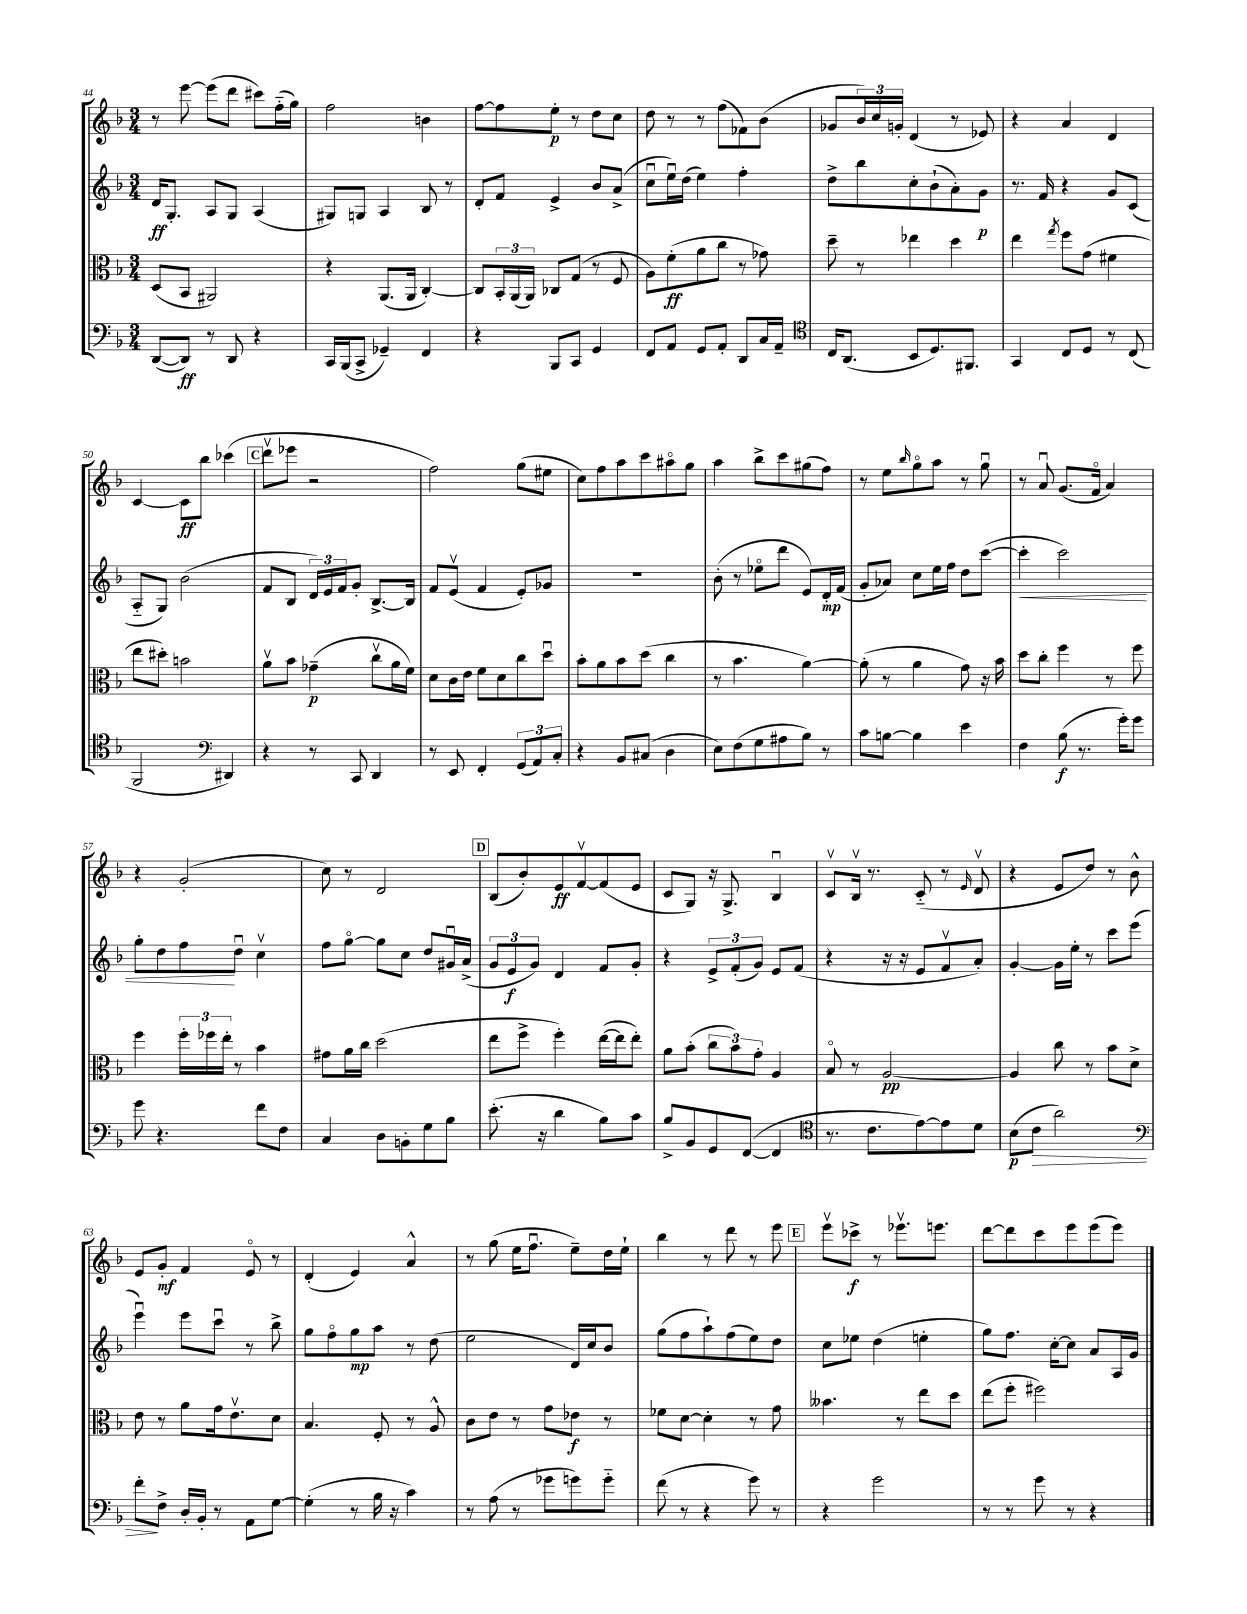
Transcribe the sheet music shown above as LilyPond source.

<<
\new StaffGroup <<
\new Staff = "s0" {
    \clef treble \key f \major \numericTimeSignature \time 3/4
    r8 e'''8~ e'''8( d'''8 cis'''8) f''16-_( g''16) |
    f''2 b'4 |
    f''8~ f''8 e''8-.\p r8 d''8 c''8 |
    d''8 r8 r8 f''8( fes'8) bes'8( |
    ges'8 \tuplet 3/2 { bes'16) c''16 g'16-. } d'4( r8 ees'8) |
    r4 a'4 d'4 |
    c'4~ c'8\ff bes''8 ces'''4( |
    \mark \markup { \box "C" } d'''8\upbow ees'''8 r2 |
    f''2) g''8( eis''8 |
    c''8) f''8 a''8 c'''8 ais''8\flageolet g''8 |
    a''4 bes''8-> c'''8 gis''8( f''8) |
    r8 e''8 \grace { bes''16 } g''8\flageolet a''8 r8 g''8\downbow |
    r8 a'8\downbow g'8.( f'16\flageolet a'4) |
    r4 g'2-.( |
    c''8) r8 d'2 |
    \mark \markup { \box "D" } bes8( bes'8-.) e'8\ff f'8~\upbow f'8( e'8 |
    c'8 g8) r16 g8.-> bes4\downbow |
    c'8\upbow bes16\upbow r8. c'8-_( r8 \grace { e'16 } d'8\upbow |
    r4 e'8 d''8) r8 bes'8-^ |
    e'8 g'8-.\mf f'4 e'8\flageolet r8 |
    d'4-.( e'4) a'4-^ |
    r8 g''8( e''16 f''8.\downbow e''8--) d''16 e''16-! |
    bes''4 r8 d'''8 r8 e'''8 |
    \mark \markup { \box "E" } e'''8\upbow ces'''8->\f r8 ees'''8.\upbow e'''8. |
    d'''8~ d'''8 c'''8 e'''8 e'''8( e'''8) \bar "|." |
}
\new Staff = "s1" {
    \clef treble \key f \major \numericTimeSignature \time 3/4
    d'16\ff g8.-. a8 g8 a4( |
    gis8) g8 a4 bes8 r8 |
    d'8-. f'8 e'4-> bes'8 a'8->( |
    c''8\downbow e''16\downbow) d''16( e''4) f''4-. |
    d''8-> bes''8 c''8-. bes'8-!( a'8-.) g'8\p |
    r8. f'16 r4 g'8 c'8( |
    a8-_ g8) bes'2( |
    \mark \markup { \box "C" } f'8 bes8 \tuplet 3/2 { d'16) e'16 f'16 } g'8-. bes8.~-> bes16 |
    f'8 e'8\upbow( f'4 e'8-.) ges'8 |
    R2. |
    bes'8-.( r8 ees''8\flageolet d'''8 e'8) d'16-.\mp f'16( |
    g'8-. aes'8) c''8 e''16 f''16 d''8 c'''8~( |
    c'''4-.\< c'''2) |
    g''8-. d''8 f''8\! d''8\downbow c''4\upbow |
    f''8 g''8~\flageolet g''8 c''8 d''8 gis'16\downbow a'16->( |
    \mark \markup { \box "D" } \tuplet 3/2 { g'8 e'8\f g'8) } d'4 f'8 g'8-. |
    r4 \tuplet 3/2 { e'8-> f'8-.( g'8) } e'8 f'8( |
    r4 r16 r16 e'8 f'8\upbow a'8-.) |
    g'4~-. g'16 e''16-. r8 c'''8 e'''8( |
    e'''4\downbow) e'''8 c'''8\downbow r8 bes''8-> |
    g''8 f''8\flageolet g''8\mp a''8 r8 d''8( |
    e''2 d'16) c''16 bes'8 |
    g''8( f''8 a''8-!) f''8( e''8) d''8 |
    \mark \markup { \box "E" } c''8 ees''8 d''4( e''4-. |
    g''8) f''8. c''16~-. c''8 a'8 a16 g'16 \bar "|." |
}
\new Staff = "s2" {
    \clef alto \key f \major \numericTimeSignature \time 3/4
    d8( bes,8 ais,2) |
    r4 a,8.( a,16 c4~-.) |
    c8 \tuplet 3/2 { bes,16-. a,16( a,16) } ces8 g8( r8 f8 |
    a8) f'8-.\ff( a'8 c''8 r8 ges'8) |
    d''8-- r8 ees''4 d''4 |
    e''4 \acciaccatura { g''8 } f''8 g'8( fis'4 |
    e''8 dis''8-.) b'2 |
    \mark \markup { \box "C" } a'8\upbow bes'8 ges'4--\p( c''8\upbow a'16 f'16) |
    d'8 c'16 e'16 f'8 d'8 c''8 d''8\downbow |
    bes'8-. a'8 bes'8 d''8( c''4 |
    r8 bes'4. a'4~) |
    a'8-.( r8 a'4 g'8) r16 bes'16 |
    d''8 c''8-. f''4 r8 f''8 |
    f''4 \tuplet 3/2 { f''16-. fes''16 e''16-. } r8 bes'4 |
    gis'8 a'16 c''16 d''2( |
    \mark \markup { \box "D" } e''8 f''8-> f''4-.) e''16~( e''16 e''8-.) |
    a'8 bes'8-.( \tuplet 3/2 { c''8 bes'8) g'8-. } a4 |
    bes8\flageolet r8 a2~\pp |
    a4 c''8 r8 bes'8 d'8-> |
    e'8 r8 a'8 g'16 e'8.\upbow d'8 |
    bes4. f8-. r8 a8-^ |
    c'8 e'8 r8 g'8 ees'8\f r8 |
    fes'8 d'8~ d'4-. r8 g'8 |
    \mark \markup { \box "E" } beses'4. r8 e''8 d''8 |
    e''8( f''8-. fis''2) \bar "|." |
}
\new Staff = "s3" {
    \clef bass \key f \major \numericTimeSignature \time 3/4
    d,8~( d,8\ff) r8 d,8 r4 |
    c,16 bes,,16( c,8-> ges,4--) f,4 |
    r4 bes,,8 c,8 g,4 |
    f,8 a,8 g,8 a,8-. d,8 c16 a,16-- |
    \clef tenor c16 a,8.( bes,8 d8.) fis,8. |
    g,4 c8 d8 r8 c8( |
    f,2 \clef bass dis,4) |
    \mark \markup { \box "C" } r4 r8 c,8 d,4 |
    r8 e,8 f,4-. \tuplet 3/2 { g,8( a,8) c8-. } |
    r4 bes,8 cis8( d4 |
    e8) f8( g8 ais8 bes8) r8 |
    c'8 b8~ b4 e'4 |
    f4 bes8\f( r8. g'16-.) g'8 |
    g'8 r4. f'8 f8 |
    c4 d8 b,8-. g8 bes8 |
    \mark \markup { \box "D" } e'8.-.( r16 d'4 bes8) c'8 |
    bes8-> bes,8 g,8 f,8~( f,4 |
    \clef tenor r8. c'8. e'8~) e'8 d'8 |
    bes8\p( c'8\> a'2) |
    \clef bass f'8-.\! f8-> d16-. bes,16-. r8 a,8 g8~ |
    g4-.( r8 bes16 r16 c'4) |
    r8 a8( r8 ges'8 g'8) g'8-_ |
    f'8( r8 r4 g'8) r8 |
    \mark \markup { \box "E" } r4 g'2 |
    r8 r8 g'8 r8 r4 \bar "|." |
}
>>
>>
\layout { \context { \Score currentBarNumber = #44 } }
